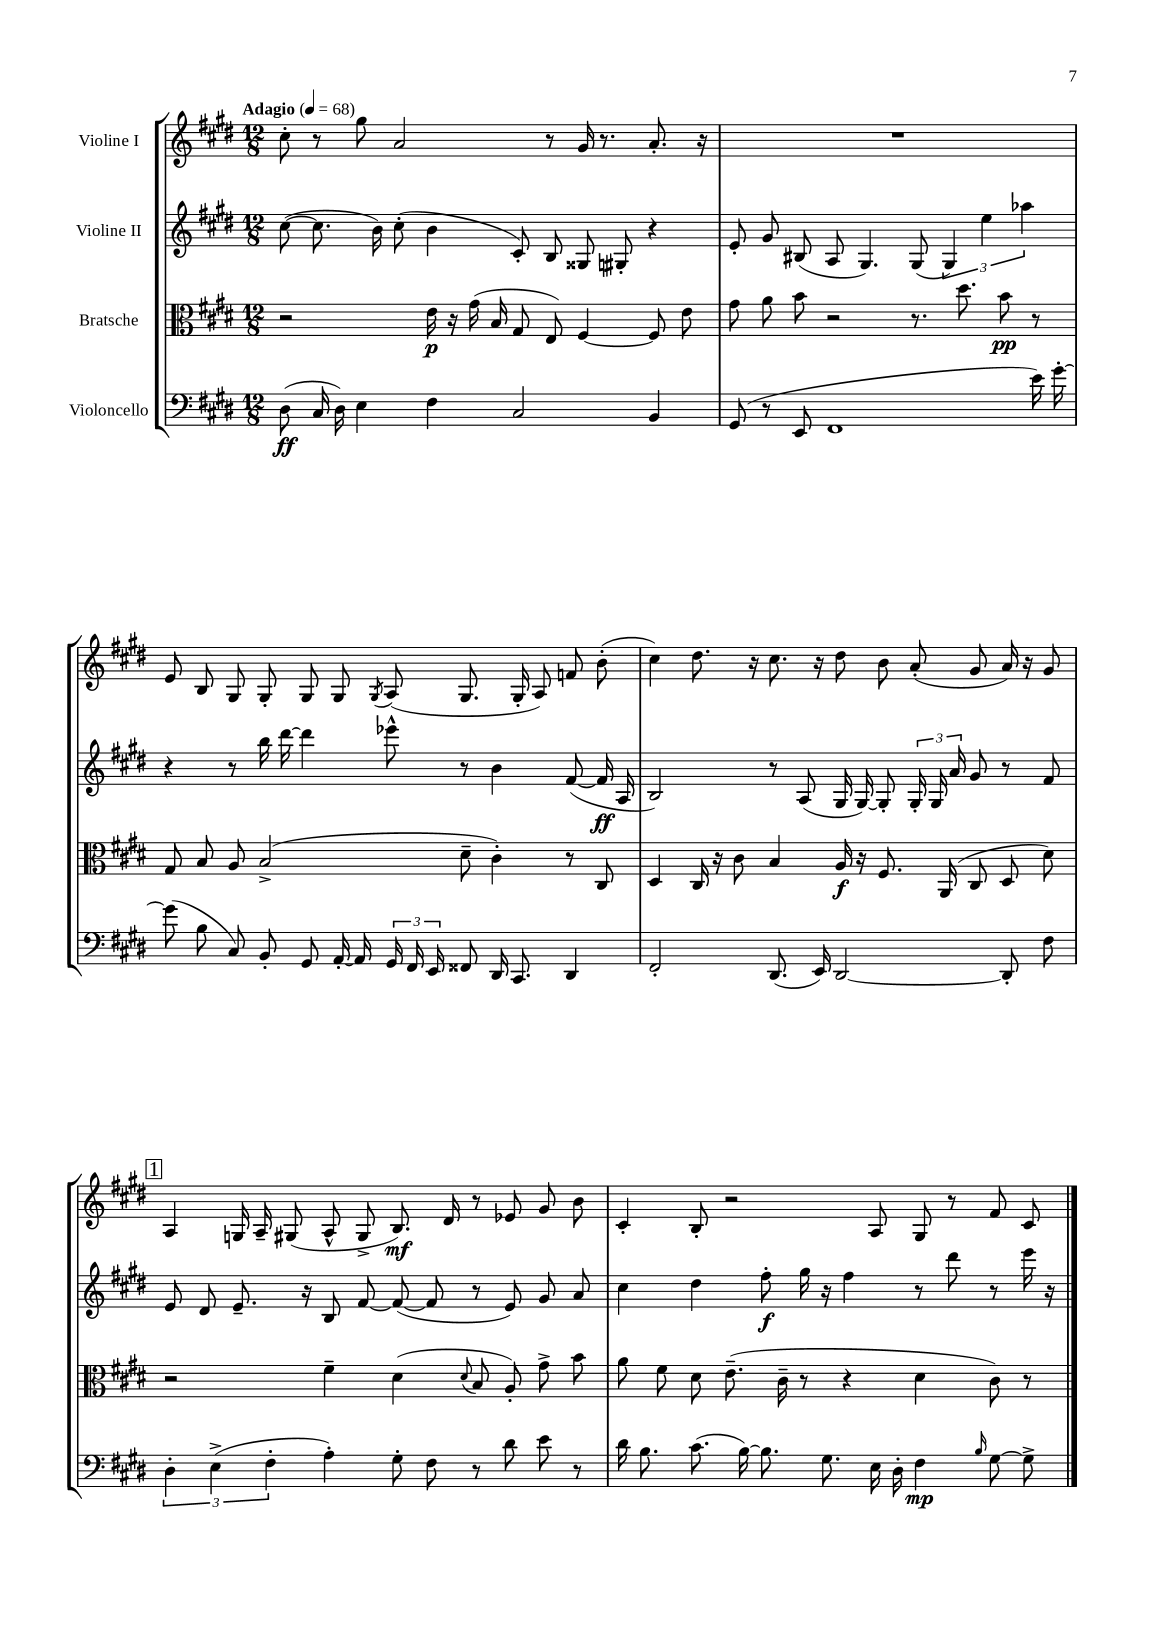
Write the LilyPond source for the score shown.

<<
\new StaffGroup <<
\new Staff = "s0" \with { instrumentName = "Violine I" } {
    \clef treble \key e \major \numericTimeSignature \time 12/8 \tempo "Adagio" 4 = 68
    \autoBeamOff cis''8-. r8 gis''8 a'2 r8 gis'16 r8. a'8.-. r16 |
    R1. |
    e'8 b8 gis8 gis8-. gis8 gis8 \acciaccatura { gis8 } a8( gis8. gis16-. a8) f'8 b'8-.( |
    cis''4) dis''8. r16 cis''8. r16 dis''8 b'8 a'8-.( gis'8 a'16) r16 gis'8 |
    \mark \markup { \box "1" } a4 g16 a16-- gis8( a8-^ gis8-> b8.\mf) dis'16 r8 ees'8 gis'8 b'8 |
    cis'4-. b8-. r2 a8 gis8 r8 fis'8 cis'8 \bar "|." |
}
\new Staff = "s1" \with { instrumentName = "Violine II" } {
    \clef treble \key e \major \numericTimeSignature \time 12/8
    \autoBeamOff cis''8~( cis''8. b'16) cis''8-.( b'4 cis'8-.) b8 gisis8 gis8-. r4 |
    e'8-. gis'8 bis8( a8 gis4.) gis8( \tuplet 3/2 { gis4) e''4 aes''4 } |
    r4 r8 b''16 dis'''16~ dis'''4 ees'''8-^ r8 b'4 fis'8~( fis'16\ff a16 |
    b2) r8 a8( gis16 gis16~) gis8-. \tuplet 3/2 { gis16-. gis16 a'16 } gis'8 r8 fis'8 |
    \mark \markup { \box "1" } e'8 dis'8 e'8.-- r16 b8 fis'8~ fis'8~( fis'8 r8 e'8) gis'8 a'8 |
    cis''4 dis''4 fis''8-.\f gis''16 r16 fis''4 r8 dis'''8 r8 e'''16 r16 \bar "|." |
}
\new Staff = "s2" \with { instrumentName = "Bratsche" } {
    \clef alto \key e \major \numericTimeSignature \time 12/8
    \autoBeamOff r2 e'16\p r16 gis'16( b16 gis8 e8) fis4~ fis8 e'8 |
    gis'8 a'8 b'8 r2 r8. dis''8. b'8\pp r8 |
    gis8 b8 a8 b2->( dis'8-- cis'4-.) r8 cis8 |
    dis4 cis16 r16 cis'8 b4 a16\f r16 fis8. a,16( cis8 dis8 dis'8) |
    \mark \markup { \box "1" } r2 fis'4-- dis'4( \appoggiatura { dis'8 } b8 a8-.) gis'8-> b'8 |
    a'8 fis'8 dis'8 e'8.--( cis'16-- r8 r4 dis'4 cis'8) r8 \bar "|." |
}
\new Staff = "s3" \with { instrumentName = "Violoncello" } {
    \clef bass \key e \major \numericTimeSignature \time 12/8
    \autoBeamOff dis8\ff( cis16 dis16) e4 fis4 cis2 b,4 |
    gis,8( r8 e,8 fis,1 e'16) gis'16~-. |
    gis'8( b8 cis8) b,8-. gis,8 a,16~-. a,16 \tuplet 3/2 { gis,16 fis,16 e,16 } fisis,8 dis,16 cis,8. dis,4 |
    fis,2-. dis,8.( e,16) dis,2~ dis,8-. fis8 |
    \mark \markup { \box "1" } \tuplet 3/2 { dis4-. e4->( fis4-. } a4-.) gis8-. fis8 r8 dis'8 e'8 r8 |
    dis'16 b8. cis'8.( b16~) b8. gis8. e16 dis16-. fis4\mp \grace { b16 } gis8~ gis8-> \bar "|." |
}
>>
>>
\layout { \context { \Score \remove "Bar_number_engraver" } }
